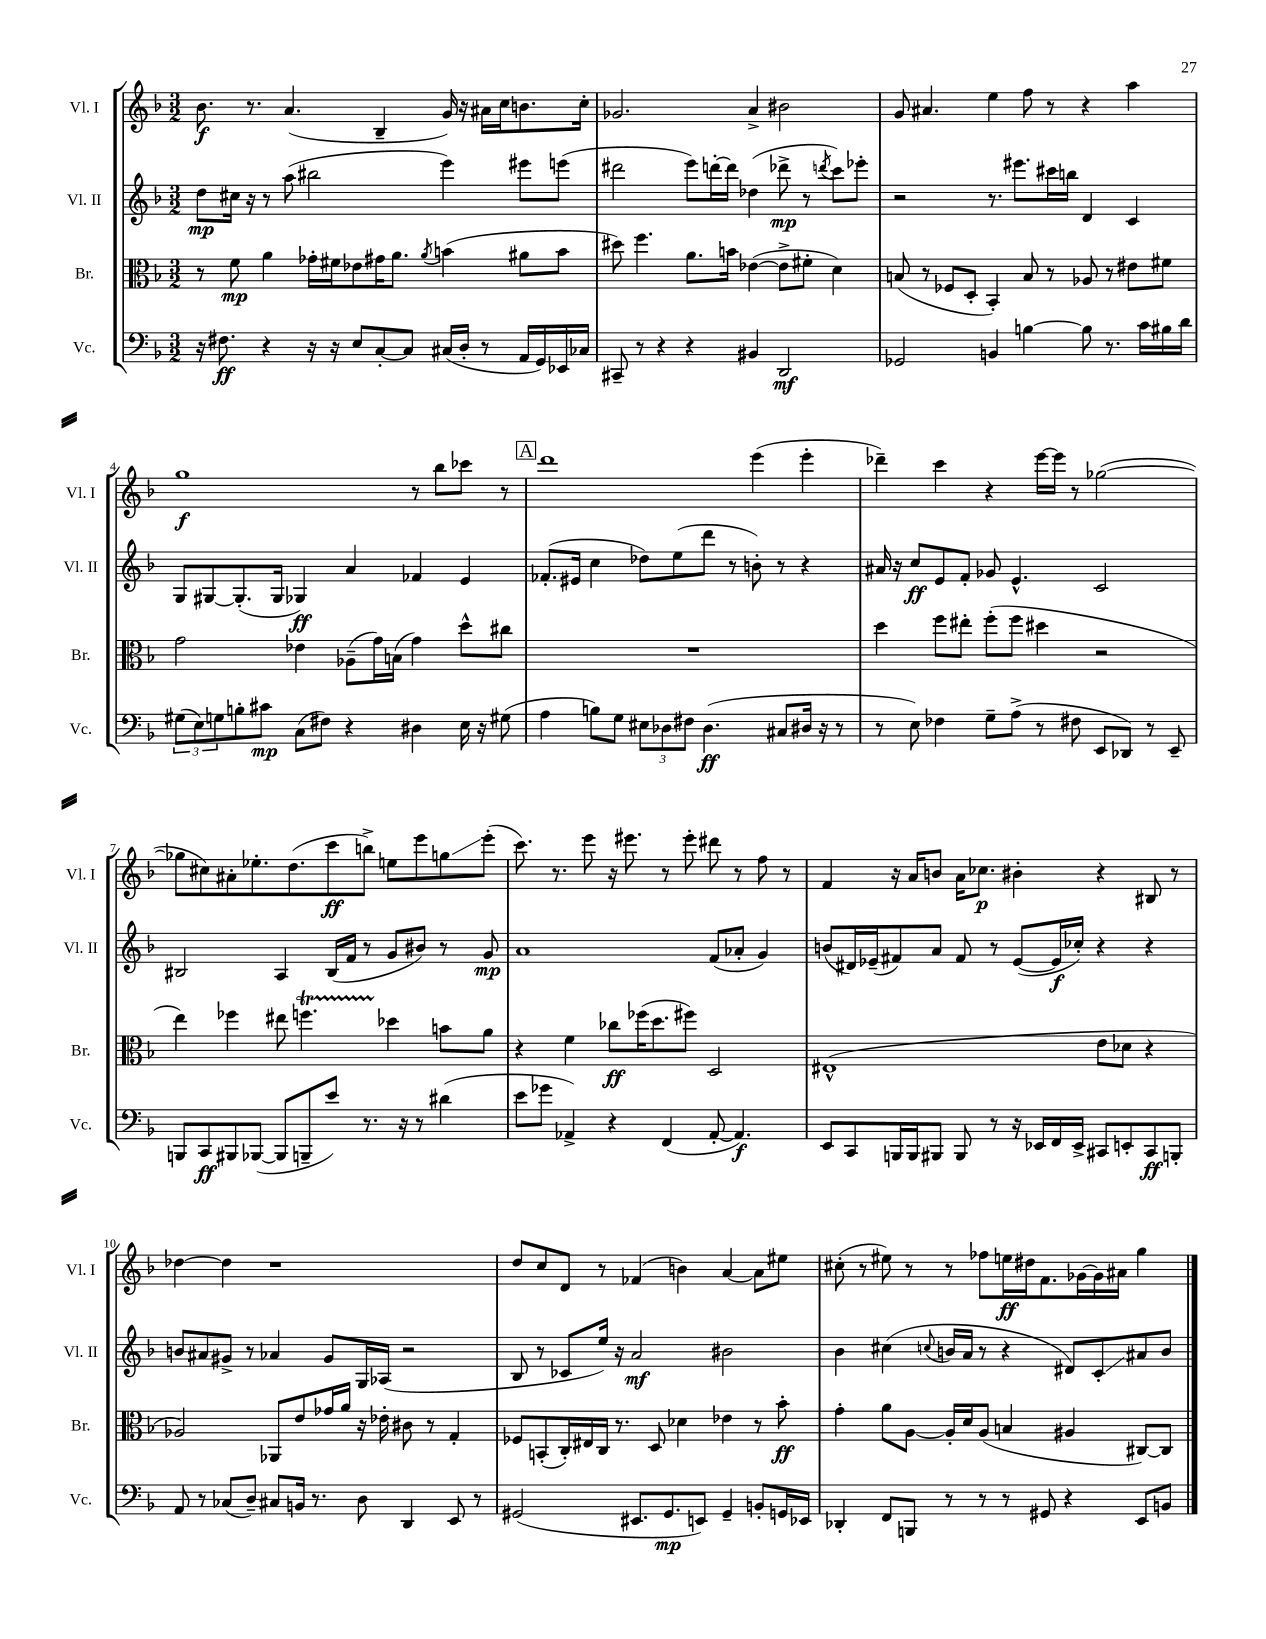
<<
\new StaffGroup <<
\new Staff = "s0" \with { instrumentName = "Vl. I" shortInstrumentName = "Vl. I" } {
    \clef treble \key f \major \numericTimeSignature \time 3/2
    bes'8.\f r8. a'4.( bes4-- g'16) r16 ais'16 c''16 b'8. c''16-. |
    ges'2. a'4-> bis'2 |
    g'8 ais'4. e''4 f''8 r8 r4 a''4 |
    g''1\f r8 bes''8 ces'''8 r8 |
    \mark \markup { \box "A" } d'''1 e'''4( e'''4-. |
    des'''4--) c'''4 r4 e'''16~ e'''16 r8 ges''2~( |
    ges''8 cis''8) ais'8-. ees''8.-. d''8.( c'''8\ff b''8->) e''8 e'''8 g''8\glissando e'''8-.( |
    c'''8.) r8. e'''8 r16 eis'''8. r8 eis'''8-. dis'''8 r8 f''8 r8 |
    f'4 r16 a'16 b'8 a'16 ces''8.\p bis'4-. r4 bis8 r8 |
    des''4~ des''4 r1 |
    d''8 c''8 d'8 r8 fes'4( b'4) a'4~ a'8 eis''8 |
    cis''8-.( r8 eis''8) r8 r8 fes''8 e''16\ff dis''16 f'8. ges'16~ ges'16 ais'16 g''4 \bar "|." |
}
\new Staff = "s1" \with { instrumentName = "Vl. II" shortInstrumentName = "Vl. II" } {
    \clef treble \key f \major \numericTimeSignature \time 3/2
    d''8\mp cis''16 r16 r8 a''8( bis''2 e'''4) eis'''8 e'''8( |
    dis'''2 e'''8) d'''16~-. d'''16 des''4( des'''8->\mp r8 \acciaccatura { d'''8 } c'''8) ees'''8-. |
    r2 r8. eis'''8. cis'''16 b''16 d'4 c'4 |
    g8 gis8~ gis8.-.( gis16 ges4\ff) a'4 fes'4 e'4 |
    \mark \markup { \box "A" } fes'8.-.( eis'16 c''4 des''8) e''8( d'''8 r8 b'8-.) r8 r4 |
    ais'16 r16 c''8\ff e'8 f'8-. ges'8 e'4.-^ c'2 |
    bis2 a4 bis16( f'16 r8 g'8 bis'8) r8 g'8\mp |
    a'1 f'8( aes'8-. g'4) |
    b'8( dis'16) ees'16--( fis'8) a'8 fis'8 r8 ees'8~( ees'16\f ces''16-.) r4 r4 |
    b'8 ais'8 gis'8-> r8 aes'4 gis'8 g16 aes16( r2 |
    bes8 r8 ces'8 e''16) r16 a'2\mf bis'2 |
    bes'4 cis''4( \appoggiatura { c''8 } b'16 a'16 r8 r4 dis'8) c'8-.\glissando ais'8 b'8 \bar "|." |
}
\new Staff = "s2" \with { instrumentName = "Br." shortInstrumentName = "Br." } {
    \clef alto \key f \major \numericTimeSignature \time 3/2
    r8 f'8\mp a'4 ges'16-. fis'16 ees'8 gis'16 a'8. \acciaccatura { a'8 } b'4( ais'8 b'8 |
    dis''8) f''4. a'8. b'16 ees'4~( ees'8-> fis'8-. d'4) |
    b8( r8 fes8 d8-. bes,4-.) b8 r8 aes8 r8 eis'8 fis'8 |
    g'2 ees'4 aes8--( g'16) b16( g'4) d''8-^ cis''8 |
    \mark \markup { \box "A" } R1. |
    d''4 f''8 eis''8-. f''8-.( f''8 dis''4 r2 |
    e''4) fes''4 eis''8 f''4.\startTrillSpan des''4\stopTrillSpan b'8 a'8 |
    r4 f'4 ces''8\ff fes''16( d''8. fis''8) d2 |
    eis1-^( e'8 des'8 r4 |
    aes2) aes,8 e'8 ges'16 a'16 r16 ees'16-. cis'8 r8 g4-. |
    fes8 b,8-.( c16-.) eis16 c16 r8. d8 des'4 ees'4 r8 bes'8-.\ff |
    g'4-. a'8 a8~ a16-. d'16 a8( b4 ais4 cis8~) cis8 \bar "|." |
}
\new Staff = "s3" \with { instrumentName = "Vc." shortInstrumentName = "Vc." } {
    \clef bass \key f \major \numericTimeSignature \time 3/2
    r16 fis8.\ff r4 r16 r16 e8 c8~-. c8 cis16( d16-. r8 a,16 g,16) ees,16 ces16 |
    cis,8-- r8 r4 r4 bis,4 d,2\mf |
    ges,2 b,4 b4~ b8 r8. c'16 bis16 d'16 |
    \tuplet 3/2 { gis8( e8) g8 } b8-. cis'8\mp c8( fis8) r4 dis4 e16 r16 gis8( |
    \mark \markup { \box "A" } a4 b8) g8 \tuplet 3/2 { eis8 des8 fis8 } des4.\ff( cis8 dis16 r16 r8 |
    r8 e8) fes4 g8-- a8->( r8 fis8 e,8 des,8) r8 e,8-- |
    b,,8 c,8\ff bis,,8 bes,,8~( bes,,8 b,,8-- e'8) r8. r16 r8 dis'4( |
    e'8 ges'8 aes,4->) r4 f,4( aes,8~-. aes,4.\f) |
    e,8 c,8 b,,16 b,,16 bis,,8 bis,,8 r8 r16 ees,16 f,16 ees,16-> cis,8 e,8-. cis,8\ff b,,8-. |
    a,8 r8 ces8( d8--) cis8 b,16 r8. d8 d,4 e,8 r8 |
    gis,2( eis,8. gis,8.\mp e,8) gis,4-- b,8-. g,16 ees,16 |
    des,4-. f,8 b,,8 r8 r8 r8 gis,8 r4 e,8 b,8 \bar "|." |
}
>>
>>
